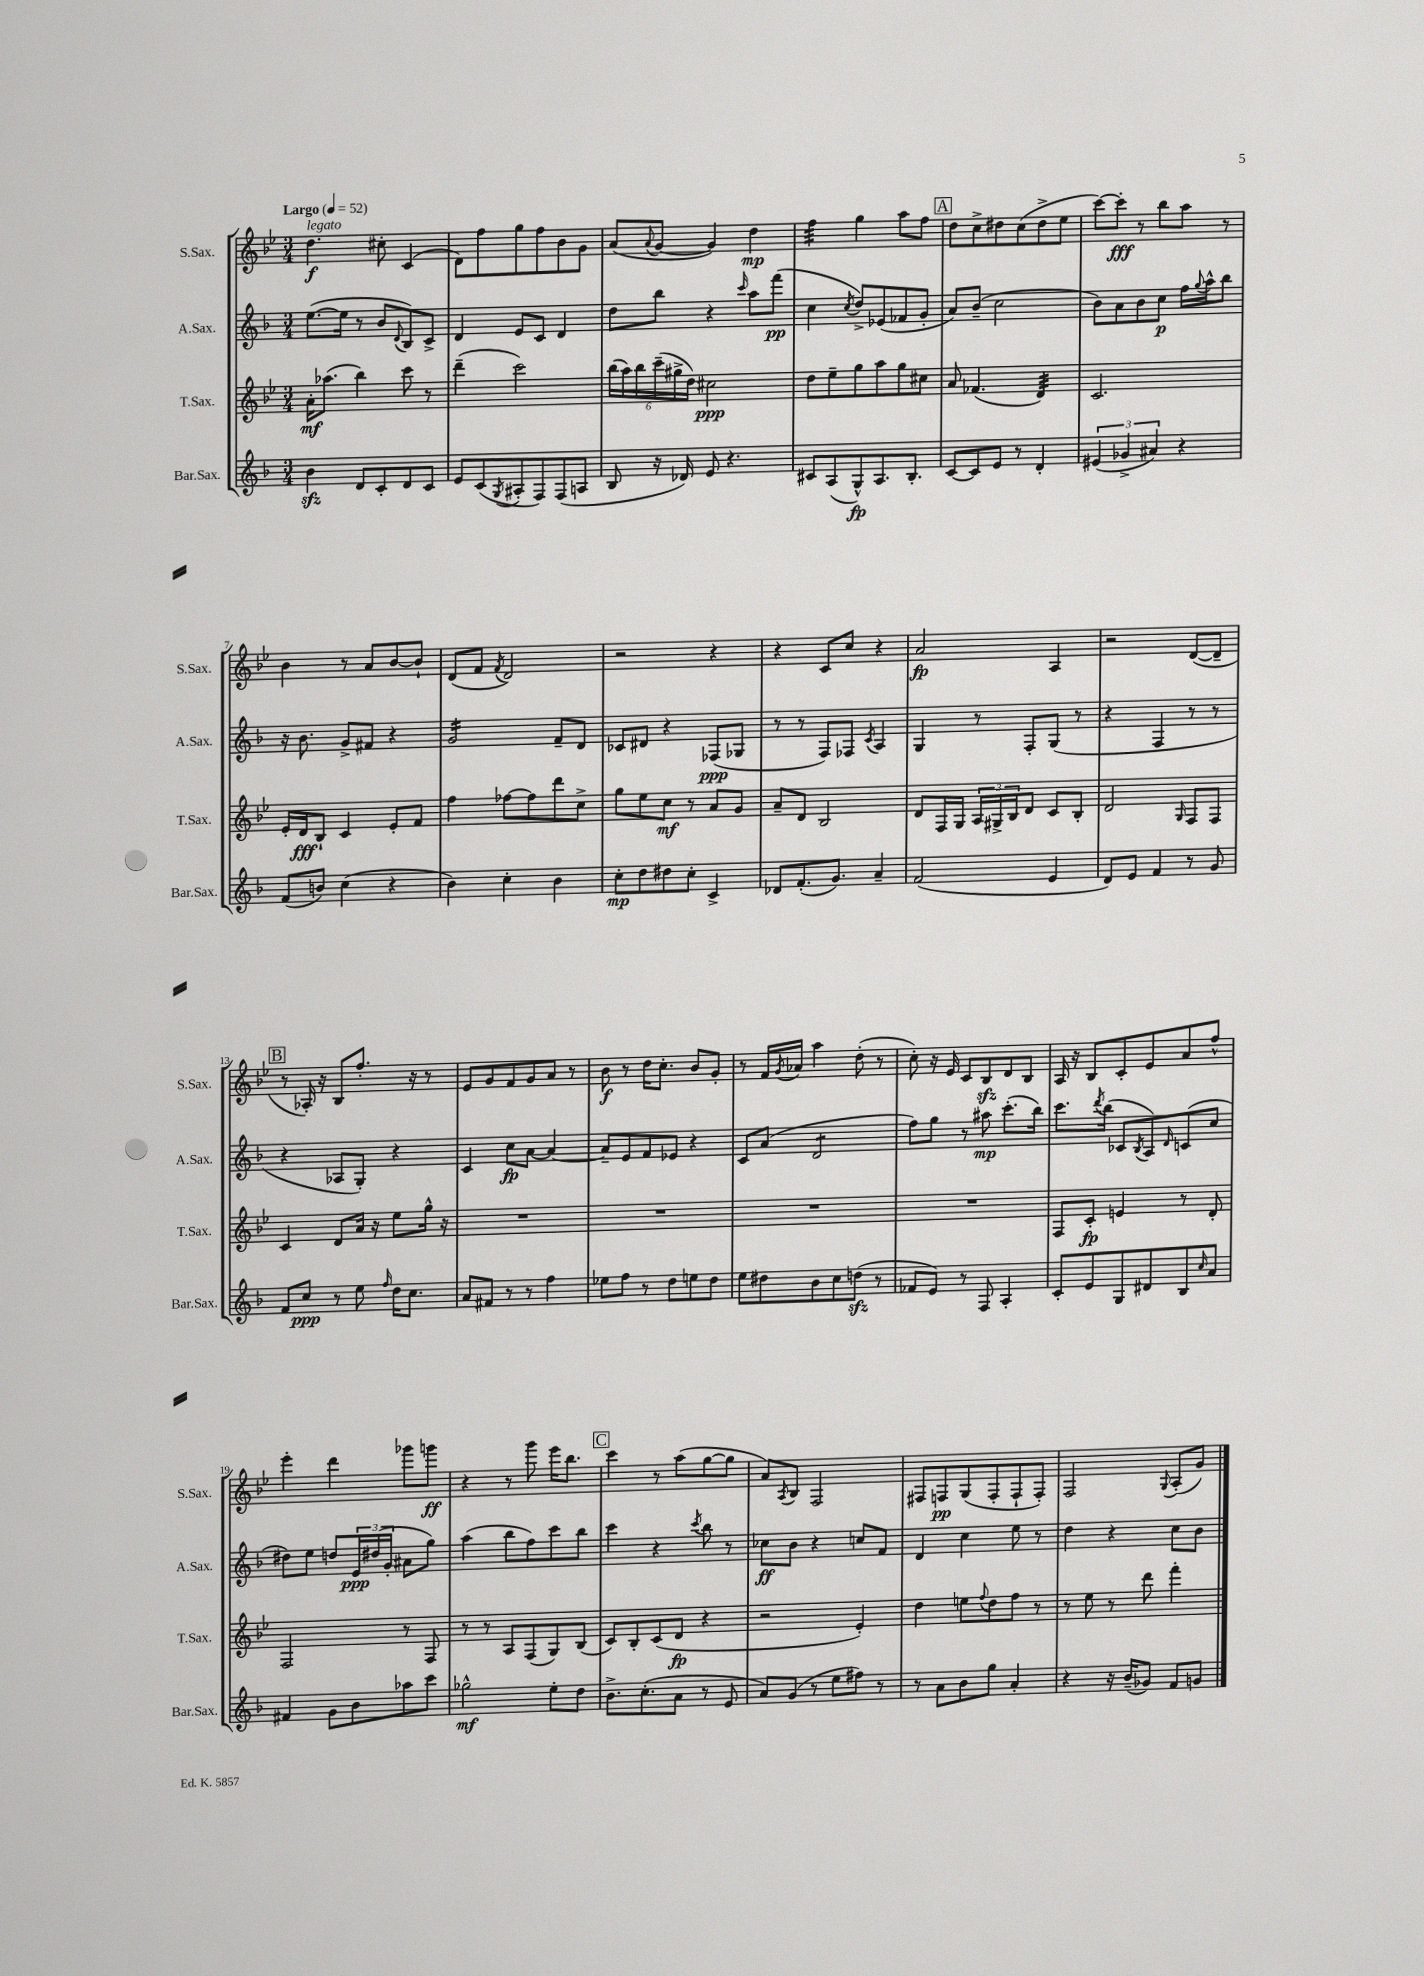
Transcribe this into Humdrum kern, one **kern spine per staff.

**kern	**kern	**kern	**kern
*staff4	*staff3	*staff2	*staff1
*clefG2	*clefG2	*clefG2	*clefG2
*k[b-]	*k[b-e-]	*k[b-]	*k[b-e-]
*M3/4	*M3/4	*M3/4	*M3/4
*MM52	*MM52	*MM52	*MM52
4b-	16a'	([8.ee	4.dd
.	(8.aa-	.	.
.	.	16ee]	.
8d	4bb-)	8r	.
8c'	.	8b-	8cc#'
.	.	8qqd	.
8d	8ccc	8B-)	(4c
8c	8r	8c^	.
=	=	=	=
8e	(4ddd~	4d	8d)
(8c	.	.	8ff
8qG	.	.	.
8A#'	2ccc)	8e	8gg
8F)	.	8c	8ff
(8F	.	4d	8b-
8A	.	.	8g
=	=	=	=
8B-	(24bb-	8dd	(8a
.	24aa)	.	.
.	24bb-	.	.
.	.	.	8qqa
16r	(24ccc~	8bb-	[8g
.	24gg#^	.	.
16d-)	.	.	.
.	24dd)	.	.
8e	2cc#	4r	4g])
4.r	.	.	.
.	.	16qqccc	.
.	.	8aa	4dd
.	.	(8fff	.
=	=	=	=
8c#	8dd	4cc	4ff
(8A	8ee-~	.	.
.	.	8qcc	.
8G^^)	8gg	8dd^)	4gg
8.A	8aa	(8e-	.
.	8gg	8f-	8aa
8.B-'	.	.	.
.	8cc#	8g'	8ff
=	=	=	=
[8c	8a	8a)	8dd
8c]	(4.f-	(8b-~	8cc^
8e	.	2cc	8dd#
8r	.	.	(8cc
4d'	4d)	.	8dd#^
.	.	.	8ee-
=	=	=	=
(6e#	2.c	8b-)	[8ccc)
.	.	8a	8ccc']
6g-^	.	.	.
.	.	8b-	8r
6a#)	.	.	.
.	.	8cc	8bb-
4r	.	16ff	8aa
.	.	8qqgg	.
.	.	16aa^^	.
.	.	8bb-	8r
=	=	=	=
(8f	16e-'	16r	4b-
.	16d	8.b-	.
8b)	8B-`	.	.
(4cc	4c	8g^	8r
.	.	8f#	8a
4r	8e-'	4r	[8b-
.	8f	.	8b-`]
=	=	=	=
4b-)	4ff	2g	(8d
.	.	.	8f
.	.	.	8qf
4cc'	[8ff-	.	2d)
.	8ff-]	.	.
4b-	8ddd	8f~	.
.	8cc^	8d	.
=	=	=	=
8cc'	8gg	8c-	2r
8dd	8ee-	8d#	.
8dd#	8cc	4r	.
8cc'	8r	.	.
4c^	8a	(8F-	4r
.	8g	8G-	.
=	=	=	=
8d-	8a~	8r	4r
(8.f'	8d	8r	.
.	2B-	8F)	8c
8.g)	.	.	.
.	.	8F-	8cc
.	.	8qc	.
4a~	.	4A	4r
=	=	=	=
(2f	8d	4G	2a
.	16F	.	.
.	16G	.	.
.	24A	8r	.
.	24G#^	.	.
.	24B-	.	.
.	8d	8F'	.
4e	8c	(8G	4A
.	8B-'	8r	.
=	=	=	=
8d)	2d	4r	2r
8e	.	.	.
4f	.	4F	.
.	16qqG	.	.
8r	8F	8r	([8d
8g	8F	8r	8d~]
=	=	=	=
8f	4c	4r	8r
8cc	.	.	16A-')
.	.	.	16r
8r	8d	8A-	8B-
8ee	16a	8G')	8.ff'
.	16r	.	.
16qqff	.	.	.
16dd	8ee-	4r	.
8.cc	.	.	16r
.	16gg^^	.	8r
.	16r	.	.
=	=	=	=
8a	2.r	4c	8e-
8f#	.	.	8g
8r	.	8cc	8f
8r	.	[8a	8g
4ff	.	4a_	8a
.	.	.	8r
=	=	=	=
8ee-	2.r	8a~]	8b-
8ff	.	8e	8r
8r	.	8f	16dd
.	.	.	8.cc'
8dd	.	8e-	.
8ee	.	4r	8b-
8dd	.	.	8g'
=	=	=	=
8ee	2.r	8c	8r
8dd#	.	(8a	16f
.	.	.	8qg
.	.	.	16a-
8b-	.	2d	4aa
8cc	.	.	.
(8dd	.	.	(8dd'
8r	.	.	8r
=	=	=	=
8f-	2.r	8ff)	8cc')
8e)	.	8gg	16r
.	.	.	16e-
8r	.	8r	8c
8F	.	8aa#	8B-
4A'	.	(8.ccc'	8d
.	.	.	8B-
.	.	16bb-)	.
=	=	=	=
8c'	8F	8.ccc	16A
.	.	.	16r
8e	8c'	.	8B-
.	.	8qddd	.
.	.	(16bb-	.
8G	4e	8c-	8c'
.	.	8qB-	.
8d#	.	8A)	8e-
.	.	16qqd	.
8B-	8r	(8c	8a
16qqcc	.	.	.
8a	8d'	8cc	8ff^^
=	=	=	=
4f#	2F	8dd#)	4eee-'
.	.	8ee	.
8g	.	8dd	4ddd
8b-	.	24e	.
.	.	(24dd#	.
.	.	24g'	.
8aa-	8r	8a#	8ggg-
8ccc	8F	8gg)	8ggg
=	=	=	=
2gg-^^	8r	(4aa	4r
.	8r	.	.
.	8A	8bb-	8r
.	(8F	8ff)	8ggg
8ee'	8G)	8ccc	16eee-
.	.	.	8.bb-
8dd	(8B-	8bb-	.
=	=	=	=
8.b-^	8c)	4ccc	4ccc
.	8B-'	.	.
(8.cc'	.	.	.
.	(8c	4r	8r
8a	8d	.	(8aa
.	.	8qccc	.
8r	4r	8bb-	[8gg
8e	.	8r	8gg]
=	=	=	=
8a)	2r	8cc-	8a)
.	.	.	8qA
(8g	.	8b-	8B-
8r	.	4r	2F
8ee	.	.	.
8ff#)	4e-')	8cc	.
8r	.	8f	.
=	=	=	=
8r	4dd	4d	8F#
8a	.	.	8F
8b-	8ee	4cc	(8G
.	8qqff	.	.
8gg	8dd	.	8F'
4a'	8ff	8ee	8F`
.	8r	8r	8F')
=	=	=	=
4r	8r	4dd	2F
.	8ee-	.	.
16r	8r	4r	.
(16b-~	.	.	.
8g-)	8ddd	.	.
.	.	.	8qqG
8f	4fff'	8cc	(8A'
8g	.	8b-	8g)
==	==	==	==
*-	*-	*-	*-
